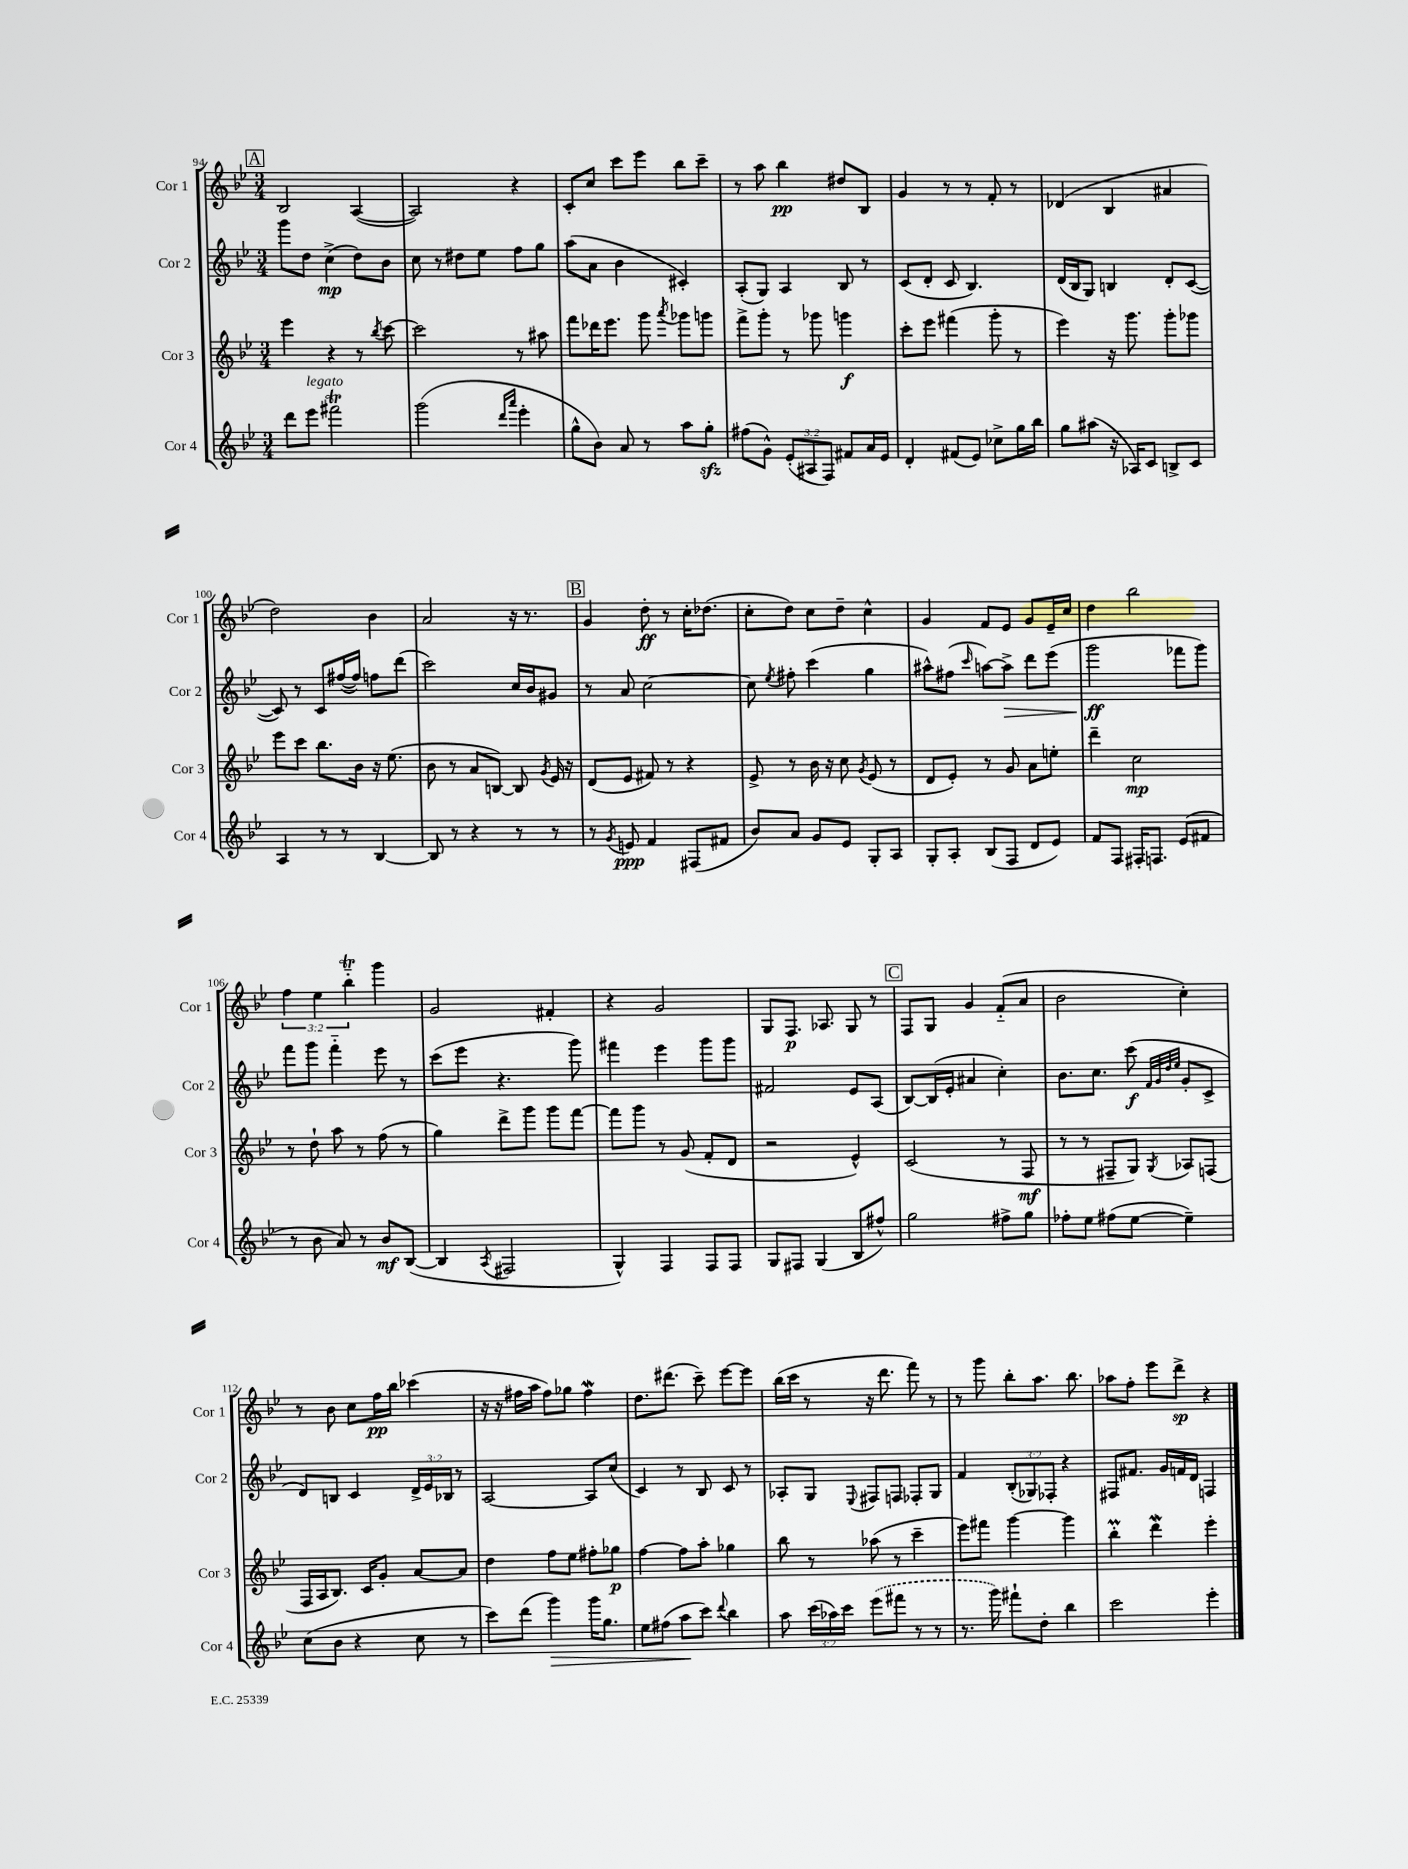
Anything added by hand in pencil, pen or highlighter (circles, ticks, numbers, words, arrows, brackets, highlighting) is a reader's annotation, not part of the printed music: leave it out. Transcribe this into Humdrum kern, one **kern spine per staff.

**kern	**dynam	**kern	**dynam	**kern	**dynam	**kern	**dynam
*part4	*part4	*part3	*part3	*part2	*part2	*part1	*part1
*staff4	*staff4	*staff3	*staff3	*staff2	*staff2	*staff1	*staff1
*I"Cor 4	*	*I"Cor 3	*	*I"Cor 2	*	*I"Cor 1	*
*I'Cor 4	*	*I'Cor 3	*	*I'Cor 2	*	*I'Cor 1	*
*clefG2	*	*clefG2	*	*clefG2	*	*clefG2	*
*k[b-e-]	*	*k[b-e-]	*	*k[b-e-]	*	*k[b-e-]	*
*M3/4	*	*M3/4	*	*M3/4	*	*M3/4	*
!!LO:REH:place=s1:t=A
=94	=94	=94	=94	=94	=94	=94	=94
8ddd\L	.	4eee-\	.	8ggg\L	.	2B-/	.
!LO:TX:a:i:t=legato	!	!	!	!	!	!	!
8eee-\J	.	.	.	8dd\J	.	.	.
2fff#Xt\	.	4r	.	(4cc^\	mp	.	.
.	.	8r	.	8dd\L)	.	([4A/	.
.	.	8qbb-/	.	.	.	.	.
.	.	[8ccc\	.	8b-\J	.	.	.
=95	=95	=95	=95	=95	=95	=95	=95
(2ggg\	.	2ccc\]	.	8cc\	.	2A/])	.
.	.	.	.	8r	.	.	.
.	.	.	.	8dd#X\L	.	.	.
.	.	.	.	8ee-\J	.	.	.
16qqddd/LL	.	.	.	.	.	.	.
16qqaaa/JJ	.	.	.	.	.	.	.
4eee-'\	.	8r	.	8ff\L	.	4r	.
.	.	8aa#X\	.	8gg\J	.	.	.
=96	=96	=96	=96	=96	=96	=96	=96
8gg^^\L	.	8fff\L	.	(8aa\L	.	8c'/L	.
8b-\J)	.	16ddd-X\K	.	8a\J	.	8cc/J	.
.	.	8.eee-\J	.	.	.	.	.
8a/	.	.	.	4b-\	.	8ccc\L	.
8r	.	8ggg\	.	.	.	8eee-\J	.
.	.	8qaaa/	.	.	.	.	.
8aa\L	.	8ggg-X\L	.	4c#X'/)	.	8bb-\L	.
8ggzz'\J	.	8gggn\J	.	.	.	8ccc~\J	.
=97	=97	=97	=97	=97	=97	=97	=97
(8ff#X\L	.	8fff^\L	.	(8A'/L	.	8r	.
8g^^\J)	.	8ggg'\J	.	8G/J)	.	8aa\	.
(12e-'/L	.	8r	.	4A/	.	4bb-\	pp
12A#X/	.	.	.	.	.	.	.
.	.	8ggg-X\	.	.	.	.	.
12F/J)	.	.	.	.	.	.	.
8f#X/L	.	4gggn\	f	8B-/	.	8dd#X/L	.
16a/L	.	.	.	8r	.	8B-/J	.
16e-/JJ	.	.	.	.	.	.	.
=98	=98	=98	=98	=98	=98	=98	=98
4d'/	.	8ccc'\L	.	(8c/L	.	4g/	.
.	.	8eee-\J	.	8d'/J	.	.	.
(8f#X/L	.	(4fff#X\	.	8c/	.	8r	.
8e-/J)	.	.	.	4.B-/)	.	8r	.
8cc-X^\L	.	8ggg'\	.	.	.	8f'/	.
16gg\L	.	8r	.	.	.	8r	.
16bb-\JJ	.	.	.	.	.	.	.
=99	=99	=99	=99	=99	=99	=99	=99
8gg\L	.	4eee-\)	.	(16d/LL	.	(4d-X/	.
.	.	.	.	16B-/J	.	.	.
(8aa#X\J	.	.	.	8G/J)	.	.	.
16r	.	16r	.	4Bn/	.	4B-/	.
16A-X/KL)	.	8.ggg\	.	.	.	.	.
8c/J	.	.	.	.	.	.	.
8Bn^/L	.	8ggg'\L	.	8d'/L	.	4a#X/	.
8c/J	.	8ggg-X\J	.	([8c/J	.	.	.
!!LO:LB:g=z
=100	=100	=100	=100	=100	=100	=100	=100
4A/	.	8eee-\L	.	8c/])	.	2dd\)	.
.	.	8ccc\J	.	8r	.	.	.
8r	.	8.bb-\L	.	8c/L	.	.	.
8r	.	.	.	([16ff#X/L	.	.	.
.	.	16b-\Jk	.	16ff#/JJ])	.	.	.
[4B-/	.	16r	.	8ffn\L	.	4b-\	.
.	.	(8.ee-\	.	.	.	.	.
.	.	.	.	(8ddd\J	.	.	.
=101	=101	=101	=101	=101	=101	=101	=101
8B-/]	.	8b-\	.	2ccc\)	.	2a/	.
8r	.	8r	.	.	.	.	.
4r	.	8a/L	.	.	.	.	.
.	.	[8Bn/J)	.	.	.	.	.
8r	.	8B/]	.	16cc/LL	.	16r	.
.	.	.	.	16b-/J	.	8.r	.
.	.	8qg/	.	.	.	.	.
8r	.	16e-/	.	8g#X/J	.	.	.
.	.	16r	.	.	.	.	.
!!LO:REH:place=s1:t=B
=102	=102	=102	=102	=102	=102	=102	=102
8r	.	(8d/L	.	8r	.	4g/	.
8qg/	.	.	.	.	.	.	.
8en/	ppp	8e-/J	.	8a/	.	.	.
4f/	.	8f#X/)	.	[2cc\	.	8dd'\	ff
.	.	8r	.	.	.	8r	.
(8F#X/L	.	4r	.	.	.	16cc'\KL	.
.	.	.	.	.	.	(8.dd-X\J	.
8f#X/J	.	.	.	.	.	.	.
=103	=103	=103	=103	=103	=103	=103	=103
8b-/L)	.	8e-^/	.	8cc\]	.	8cc'\L	.
.	.	.	.	8qee-/	.	.	.
8a/J	.	8r	.	8ff#X'\	.	8dd\J)	.
8g/L	.	16b-\	.	(4ccc\	.	8cc\L	.
.	.	16r	.	.	.	.	.
8e-/J	.	8cc\	.	.	.	8dd~\J	.
.	.	8qg/	.	.	.	.	.
8G'/L	.	(8e-/	.	4gg\	.	4cc^^\	.
8A/J	.	8r	.	.	.	.	.
=104	=104	=104	=104	=104	=104	=104	=104
8G'/L	.	8d/L	.	8aa#X^^\L)	.	4g/	.
8A'/J	.	8e-'/J)	.	(8ff#X\J	.	.	.
.	.	.	.	16qqccc/	.	.	.
(8B-/L	.	8r	.	[8aan\L)	.	8f/L	.
!	!	!	!	!	!LO:HP:b	!	!
8F/J	.	8g/	.	8aa^\J]	>	8e-/J	.
8d/L	.	8a\L	.	8ddd\L	.	8g/L	.
8e-/J)	.	8een'\J	.	(8eee-\J	.	16e-~/L	.
.	.	.	.	.	.	16cc/JJ	.
=105	=105	=105	=105	=105	=105	=105	=105
8f/L	.	4ddd~\	.	2ggg\	ff	4dd\	.
8F/J	.	.	.	.	.	.	.
16F#X'/KL	.	2cc\	mp	.	.	2bb-\	.
8.Fn/J	.	.	.	.	.	.	.
(8e-/L	.	.	.	8fff-X\L	]	.	.
8f#X/J	.	.	.	8ggg\J)	.	.	.
!!LO:LB:g=z
=106	=106	=106	=106	=106	=106	=106	=106
8r	.	8r	.	8fff\L	.	6ff\	.
8b-\	.	8dd`\	.	8ggg\J	.	.	.
.	.	.	.	.	.	6ee-\	.
8a/)	.	8aa\	.	4fff\	.	.	.
.	.	.	.	.	.	6bb-T\	.
8r	.	8r	.	.	.	.	.
8b-/L	mf	(8ff\	.	8eee-\	.	4ggg\	.
([8B-/J	.	8r	.	8r	.	.	.
=107	=107	=107	=107	=107	=107	=107	=107
4B-/]	.	4gg\)	.	(8ccc\L	.	2g/	.
.	.	.	.	8eee-\J	.	.	.
8qA/	.	.	.	.	.	.	.
2F#X/	.	8ddd^\L	.	4.r	.	.	.
.	.	8ggg\J	.	.	.	.	.
.	.	8ggg\L	.	.	.	4f#X'/	.
.	.	[8fff\J	.	8ggg\)	.	.	.
=108	=108	=108	=108	=108	=108	=108	=108
4G^^/)	.	8fff\L]	.	4fff#X\	.	4r	.
.	.	8ggg\J	.	.	.	.	.
4F/	.	8r	.	4eee-\	.	2g/	.
.	.	(8g/	.	.	.	.	.
8F/L	.	8f'/L	.	8ggg\L	.	.	.
8F/J	.	8d/J	.	8ggg\J	.	.	.
=109	=109	=109	=109	=109	=109	=109	=109
8G/L	.	2r	.	2f#X/	.	8G/L	.
8F#X/J	.	.	.	.	.	8.F/J	p
(4G/	.	.	.	.	.	.	.
.	.	.	.	.	.	8.A-X/	.
8B-/L	.	4e-^^/)	.	8e-/L	.	8G/	.
8ff#X^^/J)	.	.	.	(8A/J	.	8r	.
!!LO:REH:place=s1:t=C
=110	=110	=110	=110	=110	=110	=110	=110
2gg\	.	(2c/	.	[8B-/L)	.	8F/L	.
.	.	.	.	(16B-/L]	.	8G/J	.
.	.	.	.	16e-'/JJ	.	.	.
.	.	.	.	4a#X/	.	4g/	.
8ff#X^\L	.	8r	.	4cc'\)	.	(8f/L	.
8gg\J	.	8F/	mf	.	.	8a/J	.
=111	=111	=111	=111	=111	=111	=111	=111
8ff-X'\L	.	8r	.	8.b-\L	.	2b-\	.
8ee-\J	.	8r	.	.	.	.	.
.	.	.	.	8.cc\J	.	.	.
(8ff#X\L	.	8F#X~/L	.	.	.	.	.
[8ee-\J	.	8G/J)	.	(8ccc\	f	.	.
.	.	.	.	32qqf/LLL	.	.	.
.	.	.	.	32qqg/	.	.	.
.	.	.	.	32qqdd/	.	.	.
.	.	8qG/	.	32qqee-/JJJ	.	.	.
4ee-~\])	.	8A-X/L	.	8g'/L	.	4cc'\)	.
.	.	(8Fn/J	.	8c^/J	.	.	.
!!LO:LB:g=z
=112	=112	=112	=112	=112	=112	=112	=112
(8cc\L	.	16F/LL	.	8d/L)	.	8r	.
.	.	16A/J	.	.	.	.	.
8b-\J	.	8.B-/J)	.	8Bn/J	.	8b-\	.
4r	.	.	.	4c/	.	8cc\L	.
.	.	16c/KL	.	.	.	.	.
.	.	8g'/J	.	.	.	16ff\L	pp
.	.	.	.	.	.	16bb-\JJ	.
8cc\	.	[8a/L	.	24d^/LL	.	(4ccc-X\	.
.	.	.	.	24e-/	.	.	.
.	.	.	.	24B-X/JJ	.	.	.
8r	.	8a/J]	.	8r	.	.	.
=113	=113	=113	=113	=113	=113	=113	=113
8ccc\L)	.	4dd\	.	[2A/	.	16r	.
.	.	.	.	.	.	16r	.
(8ddd\J	.	.	.	.	.	16ff#X\LL	.
.	.	.	.	.	.	16aa\JJ	.
!	!LO:HP:b	!	!	!	!	!	!
4ggg\)	>	8ff\L	.	.	.	8ff#\L)	.
.	.	8ee-\J	.	.	.	8gg-X\J	.
16ggg\KL	.	8ff#X'\L	.	8A/L]	.	4ff#W\	.
8.gg\J	.	.	.	.	.	.	.
.	.	8gg-X\J	p	(8cc/J	.	.	.
=114	=114	=114	=114	=114	=114	=114	=114
8ee-\L	.	[4ff\	.	4c/)	.	8.dd\L	.
(8ff#X\J	.	.	.	.	.	.	.
.	.	.	.	.	.	(8.ddd#X\J	.
8aa\L	.	8ff\L]	.	8r	.	.	.
8ccc\J)	]	8aa'\J	.	8B-/	.	8ccc~\)	.
8qqddd/	.	.	.	.	.	.	.
4bb-\	.	4gg-X\	.	8c/	.	[8eee-\L	.
.	.	.	.	8r	.	8eee-\J]	.
=115	=115	=115	=115	=115	=115	=115	=115
8aa\	.	8bb-\	.	8A-X'/L	.	(16bb-\LL	.
.	.	.	.	.	.	16ccc\JJ	.
(24ccc\LL	.	8r	.	8G/J	.	8r	.
24aa-X\)	.	.	.	.	.	.	.
24ccc\JJ	.	.	.	.	.	.	.
.	.	.	.	8qqE-/	.	.	.
(8eee-\L	.	(8aa-X\	.	8F#X/L	.	16r	.
.	.	.	.	.	.	8.ddd\	.
8fff#X\J	.	8r	.	8Fn/J	.	.	.
8r	.	4ccc~\	.	8F-X'/L	.	8fff\)	.
8r	.	.	.	8G/J	.	8r	.
=116	=116	=116	=116	=116	=116	=116	=116
8.r	.	8eee-\L)	.	4f/	.	8r	.
.	.	8fff#X\J	.	.	.	8ggg\	.
16ggg\)	.	.	.	.	.	.	.
8fff#X`\L	.	[4ggg\	.	(12B-'/L	.	8bb-'\L	.
.	.	.	.	12G-X/)	.	.	.
8dd'\J	.	.	.	.	.	8.aa\J	.
.	.	.	.	12F-X'/J	.	.	.
4bb-\	.	4ggg\]	.	4r	.	.	.
.	.	.	.	.	.	8.bb-\	.
=117	=117	=117	=117	=117	=117	=117	=117
2ccc\	.	4bb-M'\	.	8F#X/L	.	8aa-X\L	.
.	.	.	.	8.f#X/J	.	8ff'\J	.
.	.	4dddW\	.	.	.	8eee-\L	.
.	.	.	.	16g/LL	.	.	.
.	.	.	.	16fn/	.	8ddd^\J	sp
.	.	.	.	16d/JJ	.	.	.
4eee-'\	.	4eee-'\	.	4Fn/	.	4r	.
==	==	==	==	==	==	==	==
*-	*-	*-	*-	*-	*-	*-	*-
